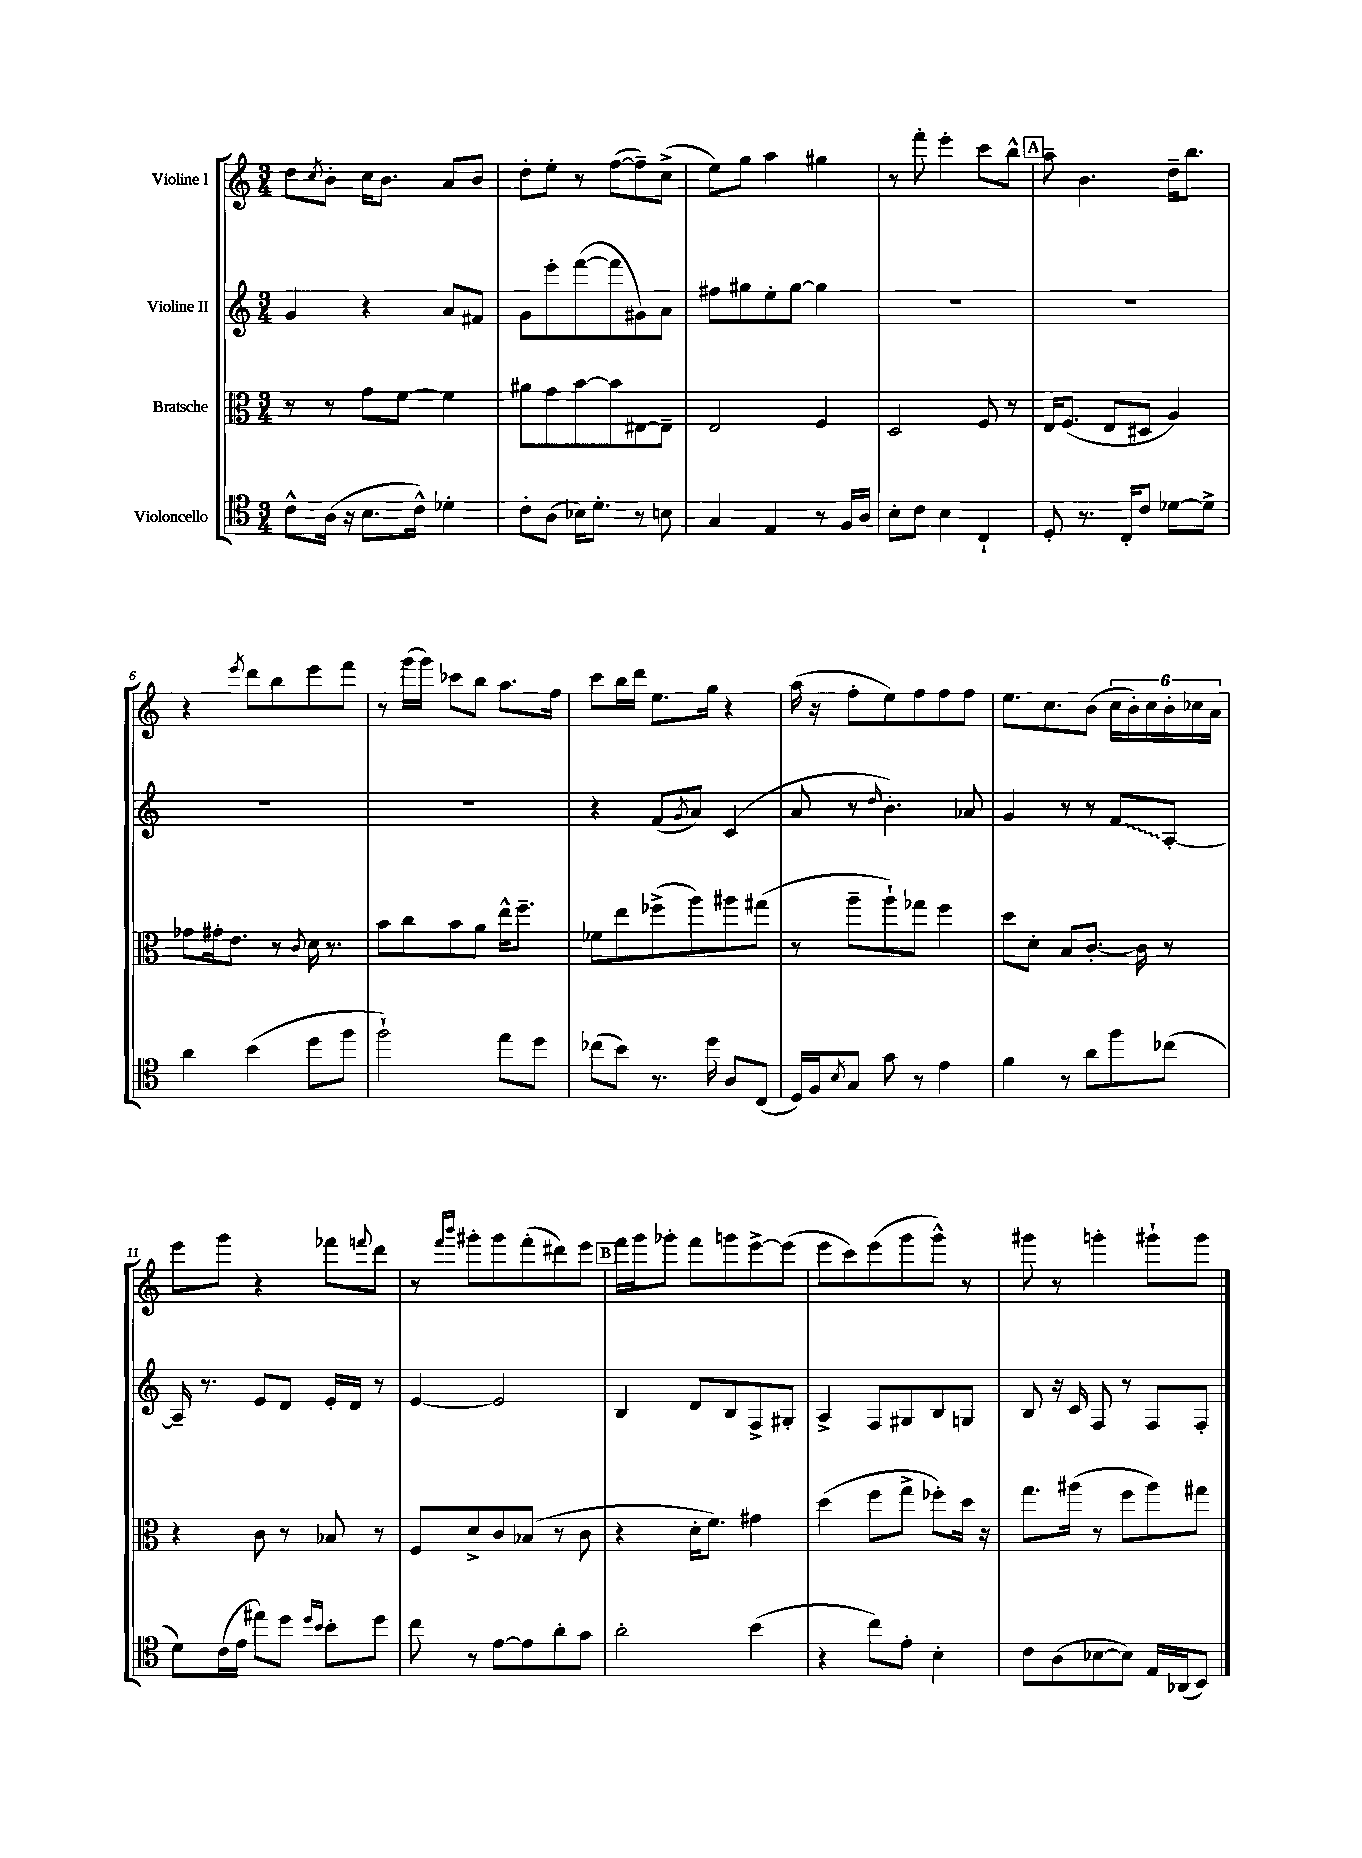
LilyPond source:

<<
\new StaffGroup <<
\new Staff = "s0" \with { instrumentName = "Violine I" } {
    \clef treble \key c \major \numericTimeSignature \time 3/4
    d''8 \acciaccatura { c''8 } b'8-. c''16 b'8. a'8 b'8 |
    d''8-. e''8-. r8 f''8~( f''8--) c''8->( |
    e''8) g''8 a''4 gis''4 |
    r8 f'''8-. e'''4-. c'''8 b''8-^ |
    \mark \markup { \box "A" } a''8-- b'4. d''16-- b''8. |
    r4 \acciaccatura { e'''8 } d'''8 b''8 e'''8 f'''8 |
    r8 g'''16( g'''16) ces'''8 b''8 a''8. f''16 |
    c'''8 b''16 d'''16 e''8. g''16 r4 |
    a''16( r16 f''8-. e''8) f''8 f''8 f''8 |
    e''8. c''8. b'8( \tuplet 6/4 { c''16 b'16-.) c''16 b'16-. ces''16 a'16 } |
    e'''8 g'''8 r4 fes'''8 \appoggiatura { f'''8 } d'''8 |
    r8 \grace { f'''16 b'''16 } gis'''8-. gis'''8 f'''8-.( dis'''8) e'''8 |
    \mark \markup { \box "B" } f'''16 g'''16 ges'''8-. f'''8 g'''8 e'''8~-> e'''8( |
    e'''8 c'''8) e'''8( g'''8 g'''8-^) r8 |
    gis'''8 r8 g'''4-. gis'''8-! gis'''8 \bar "|." |
}
\new Staff = "s1" \with { instrumentName = "Violine II" } {
    \clef treble \key c \major \numericTimeSignature \time 3/4
    g'4 r4 a'8 fis'8 |
    g'8 e'''8-. f'''8~( f'''8 gis'8) a'8 |
    fis''8 gis''8 e''8-. gis''8~ gis''4 |
    R2. |
    \mark \markup { \box "A" } R2. |
    R2. |
    R2. |
    r4 f'8( \acciaccatura { g'8 } a'8) c'4( |
    a'8 r8 \grace { d''16 } b'4.-.) aes'8 |
    g'4 r8 r8 \once \override Glissando.style = #'zigzag f'8\glissando a8~-. |
    a16-- r8. e'8 d'8 e'16-. d'16 r8 |
    e'4~ e'2 |
    \mark \markup { \box "B" } b4 d'8 b8 f8-> gis8-. |
    a4-> f8 gis8 b8 g8 |
    b8 r16 c'16 f8 r8 f8 f8-. \bar "|." |
}
\new Staff = "s2" \with { instrumentName = "Bratsche" } {
    \clef alto \key c \major \numericTimeSignature \time 3/4
    r8 r8 g'8 f'8~ f'4 |
    ais'8 g'8 b'8~ b'8 eis8~ eis8-- |
    e2 f4 |
    d2 f8 r8 |
    \mark \markup { \box "A" } e16 f8.( e8 dis8 a4) |
    ges'8 gis'16-. e'8. r8 \acciaccatura { c'8 } d'16 r8. |
    b'8 c''8 b'8 a'8 e''16-^ f''8.-- |
    fes'8 e''8 fes''8->( a''8) ais''8 gis''8( |
    r8 a''8-- a''8-!) ges''8 f''4 |
    d''8 d'8-. b8 c'8.~-. c'16 r8 |
    r4 c'8 r8 bes8 r8 |
    f8 d'8-> c'8 bes8( r8 c'8 |
    \mark \markup { \box "B" } r4 d'16-. f'8.) gis'4 |
    d''4( f''8 g''8-> fes''8-.) d''16 r16 |
    g''8. ais''16( r8 f''8 ais''8) gis''8 \bar "|." |
}
\new Staff = "s3" \with { instrumentName = "Violoncello" } {
    \clef tenor \key c \major \numericTimeSignature \time 3/4
    c'8-^ a16( r16 b8. c'16-^) des'4-. |
    c'8-. a8( bes16) d'8.-. r8 b8 |
    g4 e4 r8 f16 a16 |
    b8-. c'8 b4 c4-! |
    \mark \markup { \box "A" } d8-. r8. c16-. c'8 des'8~ des'8-> |
    a'4 b'4( d''8 f''8 |
    f''2-!) e''8 d''8 |
    ces''8( b'8) r8. d''16 a8 c8( |
    d16) f16 \acciaccatura { b8 } g8 g'8 r8 e'4 |
    f'4 r8 a'8 f''8 ces''8( |
    d'8) c'16( e'16 eis''8) d''8 \grace { d''16 b'16 } b'8-. d''8 |
    c''8 r8 e'8~ e'8 a'8-. g'8 |
    \mark \markup { \box "B" } a'2-. b'4( |
    r4 c''8) e'8-. b4-. |
    c'8 a8( bes8~ bes8) e16 aes,16( b,8) \bar "|." |
}
>>
>>
